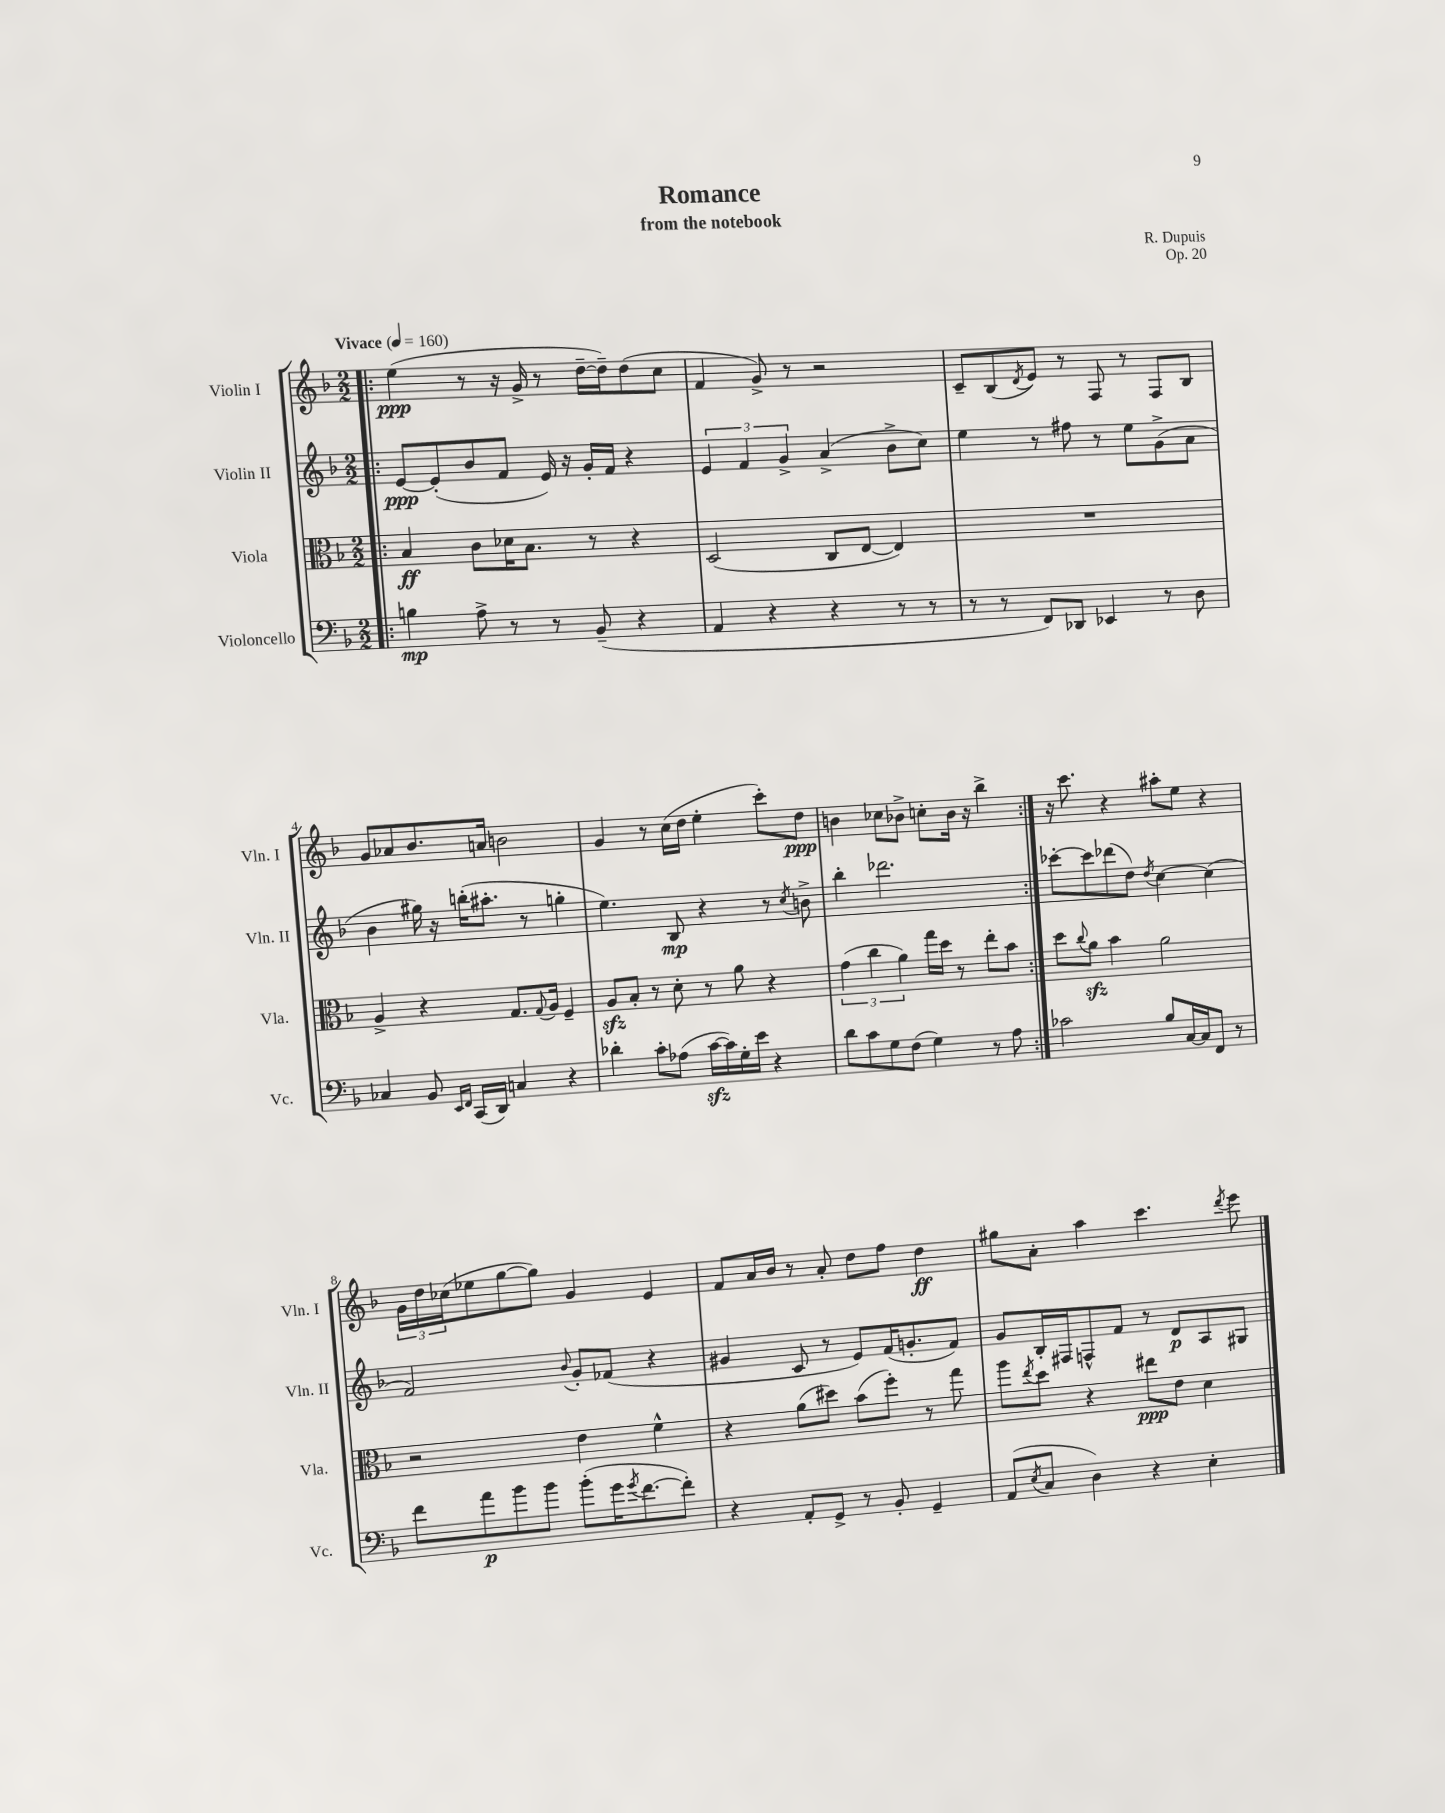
\header { title = "Romance" composer = "R. Dupuis" subtitle = "from the notebook" opus = "Op. 20" }
<<
\new StaffGroup <<
\new Staff = "s0" \with { instrumentName = "Violin I" shortInstrumentName = "Vln. I" } {
    \clef treble \key f \major \numericTimeSignature \time 2/2 \tempo "Vivace" 4 = 160
    \repeat volta 2 { \bar ".|:" e''4\ppp( r8 r16 g'16-> r8 d''16~-- d''16--) d''8( c''8 |
    f'4 g'8->) r8 r2 |
    c'8-- bes8( \acciaccatura { d'8 } e'8) r8 f8 r8 f8 bes8 |
    g'8 aes'8 bes'8. a'16 b'2 |
    g'4 r8 c''16( d''16 e''4-. c'''8-.) d''8\ppp |
    b'4 ces''8 bes'8-> c''8-. bes'16 r16 bes''4-> | }
    r16 c'''8. r4 ais''8-. e''8 r4 |
    \tuplet 3/2 { g'16 d''16 ces''16( } ees''8 g''8~ g''8) g'4 e'4 |
    f'8 a'16 bes'16 r8 a'8-. d''8 f''8 d''4\ff |
    gis''8 a'8-. a''4 c'''4. \acciaccatura { d'''8 } e'''8 \bar "|." |
}
\new Staff = "s1" \with { instrumentName = "Violin II" shortInstrumentName = "Vln. II" } {
    \clef treble \key f \major \numericTimeSignature \time 2/2
    \repeat volta 2 { \bar ".|:" e'8~\ppp e'8-.( bes'8 f'8 e'16) r16 g'16-. f'16 r4 |
    \tuplet 3/2 { e'4 f'4 g'4-> } a'4->( bes'8-> c''8) |
    e''4 r8 fis''8 r8 e''8 g'8->( a'8 |
    bes'4 gis''16) r16 b''16-.( ais''8.-. r8 g''4-. |
    e''4.) bes8\mp r4 r8 \acciaccatura { c''8 } b'8-> |
    bes''4-. des'''2. | }
    ces'''8~-. ces'''8 des'''8( d''8) \acciaccatura { d''8 } c''4~ c''4( |
    f'2) \appoggiatura { bes'8 } g'8-. fes'8( r4 |
    gis'4 c'8 r8 e'8) f'16( g'8.-. f'8) |
    g'8 bes16-. fis16 f8-^ f'8 r8 d'8\p a8 gis8 \bar "|." |
}
\new Staff = "s2" \with { instrumentName = "Viola" shortInstrumentName = "Vla." } {
    \clef alto \key f \major \numericTimeSignature \time 2/2
    \repeat volta 2 { \bar ".|:" bes4\ff c'8 des'16 bes8. r8 r4 |
    d2( c8 e8~ e4) |
    R1 |
    a4-> r4 g8. \appoggiatura { g8 } a16 f4-- |
    a8\sfz bes8-. r8 d'8-. r8 a'8 r4 |
    \tuplet 3/2 { g'4( c''4 a'4) } g''16 d''16 r8 e''8-. bes'8 | }
    d''8 \appoggiatura { c''8 } a'8\sfz bes'4 a'2 |
    r2 e'4 f'4-^ |
    r4 a'8( dis''8) bes'8( f''8-.) r8 g''8 |
    a''8 \acciaccatura { e''8 } d''8 r4 eis''8\ppp e'8 d'4 \bar "|." |
}
\new Staff = "s3" \with { instrumentName = "Violoncello" shortInstrumentName = "Vc." } {
    \clef bass \key f \major \numericTimeSignature \time 2/2
    \repeat volta 2 { \bar ".|:" b4\mp a8-> r8 r8 bes,8--( r4 |
    a,4 r4 r4 r8 r8 |
    r8 r8 f,8) des,8 ees,4 r8 d8 |
    ces4 bes,8 \grace { e,16 f,16 } c,16( d,16) c4 r4 |
    des'4-. c'8-. aes8( c'16~\sfz c'16) g16-. e'16 r4 |
    d'8 c'8 g8 f8( g4) r8 a8 | }
    ces'2 bes8 c16~ c16 f,8 r8 |
    f'8 a'8\p bes'8 bes'8 bes'8-.( g'16 \acciaccatura { g'8 } f'8.~ f'8-.) |
    r4 a,8-. g,8-> r8 bes,8-. g,4-- |
    a,8( \acciaccatura { e8 } c8 d4) r4 e4-. \bar "|." |
}
>>
>>
